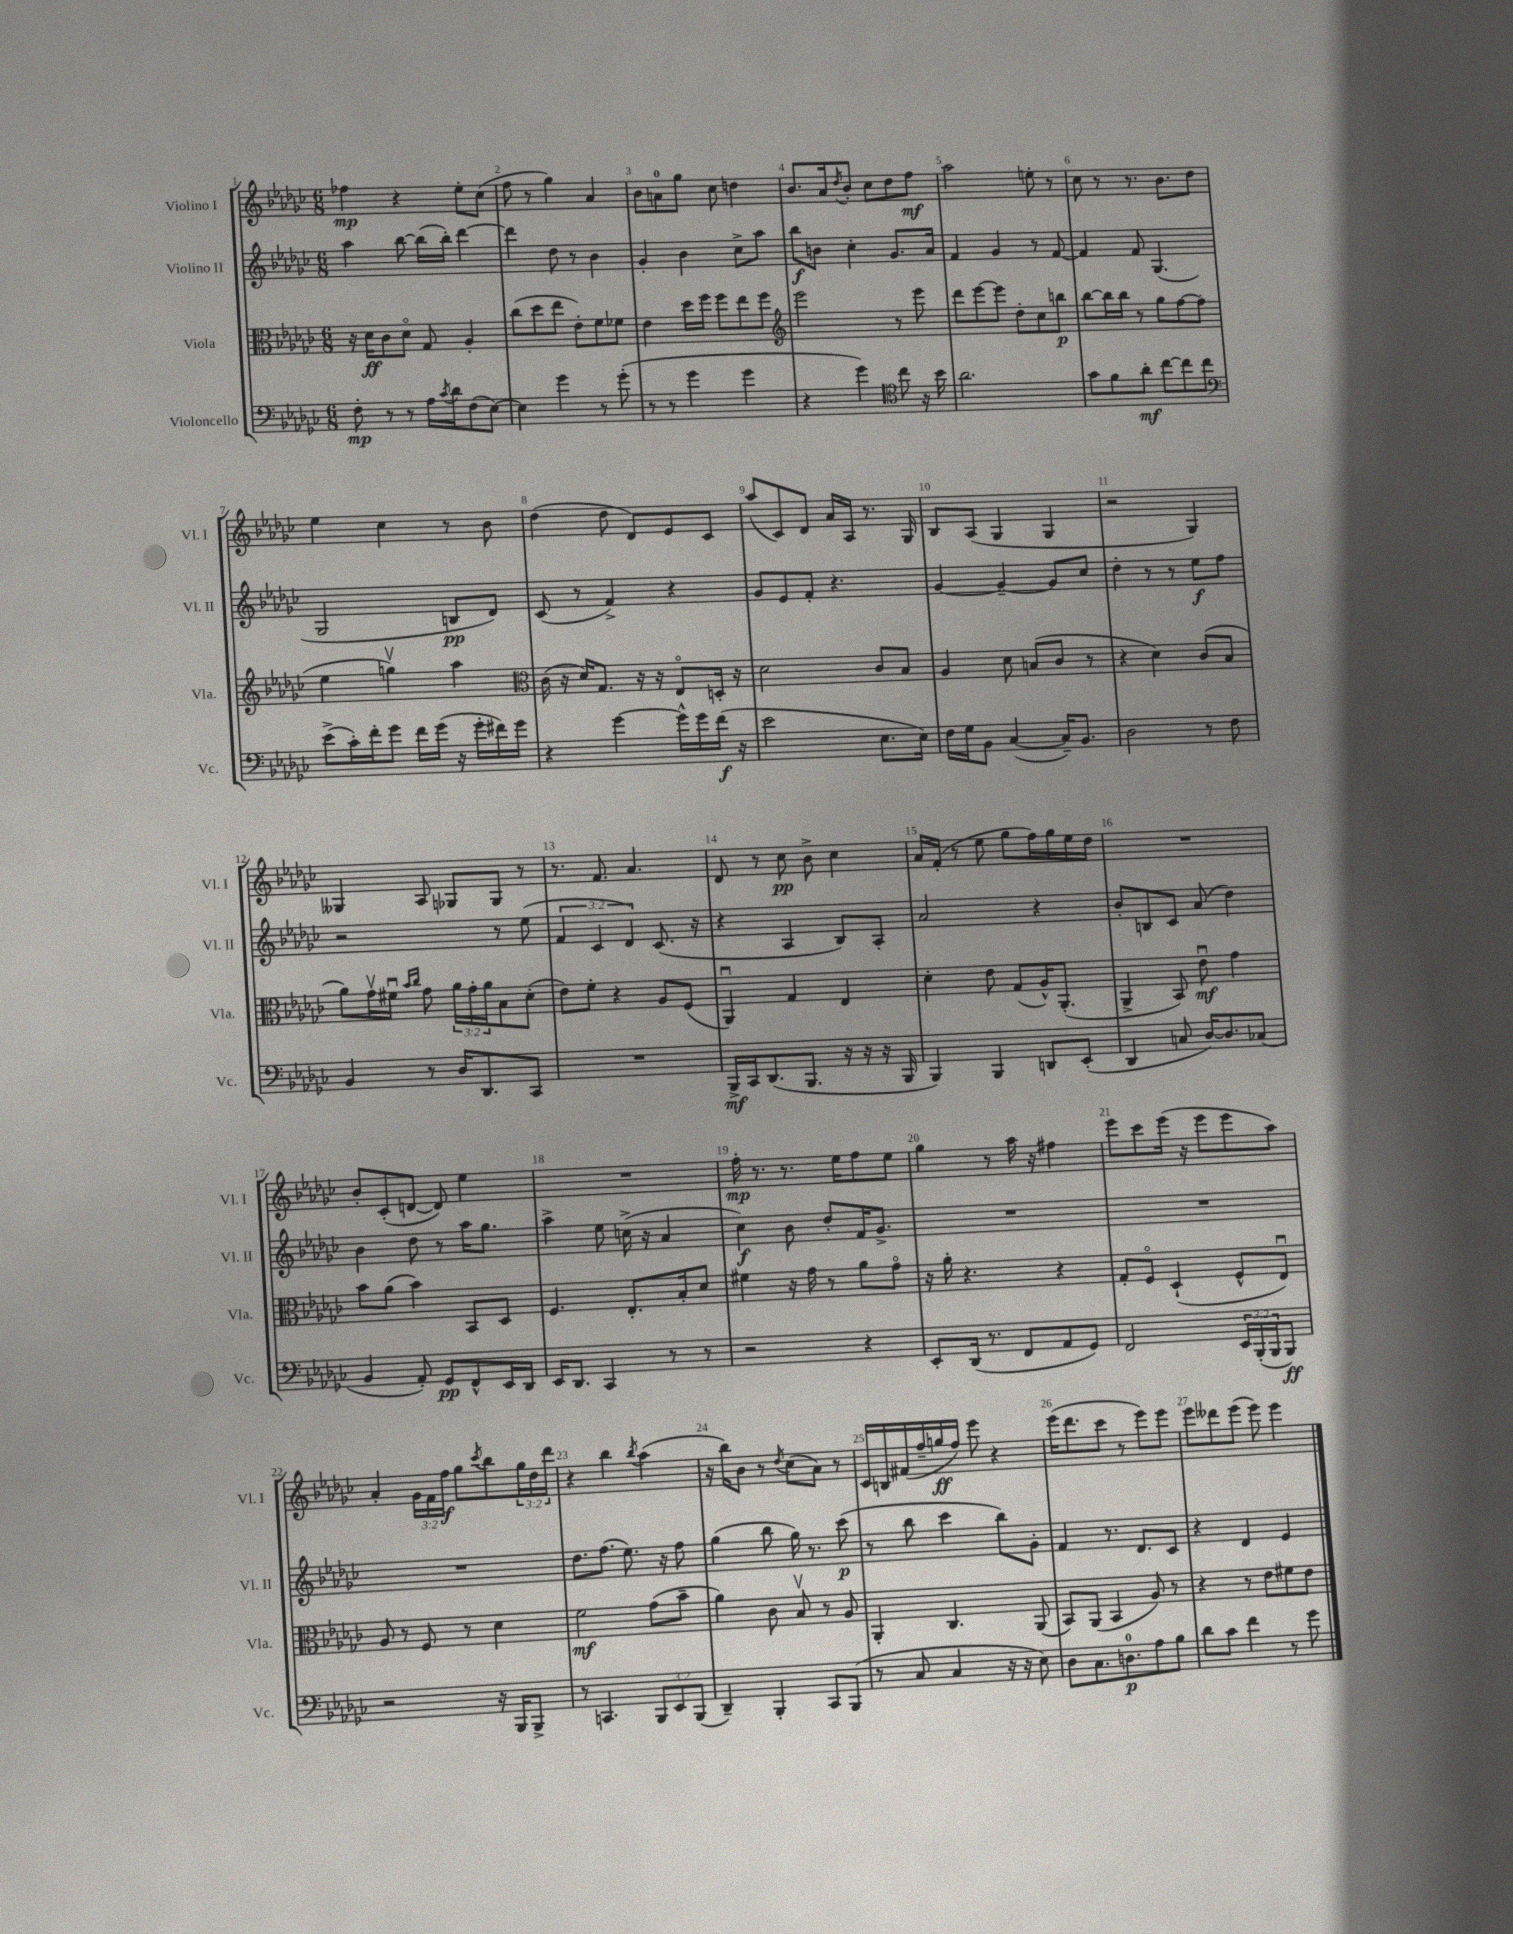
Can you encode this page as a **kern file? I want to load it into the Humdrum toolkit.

**kern	**kern	**kern	**kern
*staff4	*staff3	*staff2	*staff1
*clefF4	*clefC3	*clefG2	*clefG2
*k[b-e-a-d-g-c-]	*k[b-e-a-d-g-c-]	*k[b-e-a-d-g-c-]	*k[b-e-a-d-g-c-]
*M6/8	*M6/8	*M6/8	*M6/8
8F'	16r	4aa-	4ff-
.	16d-	.	.
8r	8c-	.	.
8r	8d-o	[8bb-	4r
16A-	8G-	(16bb-]	.
8qc-	.	.	.
16d-	.	16bb-')	.
(8F	4A-'	[4ddd-	8ee-'
[8E-)	.	.	(8cc-
=	=	=	=
4E-]	(8cc-	4ddd-]	8ff
.	8dd-	.	8r
4g-	8ee-	8dd-	4gg-)
.	8e-')	8r	.
8r	8f	4b-	4a-
(8g-'	8f-	.	.
=	=	=	=
8r	4e-	4g-'	8b-
8r	.	.	8a
4g-	16dd-	4b-	8gg-
.	16ff	.	.
.	8ff	.	8cc-
4g-	8ee-	8cc-^	4dd
.	8ff	8aa-	.
=	=	=	=
*	*clefG2	*	*
4r	2eee-	8bb-	8.b-
.	.	8b	.
.	.	.	16a-
.	.	.	8qdd-
4g-)	.	4cc-'	8b-'
.	.	.	8cc-
*clefC4	*	*	*
8cc-	8r	8.g-	8dd-
16r	8eee-	.	8ff
16b-	.	16a-	.
=	=	=	=
2.a-	8ddd-	4f	2aa-
.	[8eee-	.	.
.	8eee-]	4g-	.
.	8dd-'	.	.
.	8cc-	8r	8ee'
.	8bb	[8f	8r
=	=	=	=
8g-	[8bb-	4f]	8cc-
8f	16bb-]	.	8r
.	16bb-	.	.
8a-'	8r	8f	8.r
[8cc-	8gg-	(4.G-	.
.	.	.	8.b-
8cc-]	[8ff	.	.
8cc-	(8ff]	.	8dd-
=	=	=	=
*clefF4	*	*	*
(8e-^	4ee-	2G-	4ee-
16c-')	.	.	.
16f'	.	.	.
8g-	4ggv)	.	4cc-
16f	.	.	.
(16g-	.	.	.
16r	4aa-	8B	8r
16g-'	.	.	.
16f#)	.	8d-)	8b-
16g-	.	.	.
=	=	=	=
*	*clefC3	*	*
4r	(16c-	(8c-	(4dd-
.	16r	.	.
.	16d-)	8r	.
.	8.G-	.	.
[4g-	.	4f^)	8dd-
.	16r	.	8d-)
.	16r	.	.
16g-^^]	8E-o	4r	8e-
16g-	.	.	.
(16f	16D'	.	8c-
16r	16r	.	.
=	=	=	=
2e-	2d-	8g-	(8aa-
.	.	8e-	8c-)
.	.	8f'	8d-
.	.	4.r	16a-
.	.	.	16A-
8.E-	8c-	.	8.r
.	8B-	.	.
16E-)	.	.	16G-
=	=	=	=
16F	4A-	[4g-	8B-
16G-	.	.	.
8BB-	.	.	(8A-
([4C-	8d-	4g-~_	4G-
.	(8B	.	.
16C-~])	8c-	8g-]	4G-
8.BB-	.	.	.
.	8r	8cc-	.
=	=	=	=
2D-	4r	4dd-'	2r
.	4d-)	8r	.
.	.	8r	.
8r	(8c-	8ee-	4G-)
8F	8B-	8ff	.
=	=	=	=
4BB-	8a-)	2r	4G--
.	16g-v	.	.
.	16f#u	.	.
.	16qqb-	.	.
.	16qqcc-	.	.
8r	8g-	.	8A-
16D-	24a-	.	8G-
.	24g-'	.	.
8.DD-	.	.	.
.	24a-	.	.
.	8B-	8r	8G-
8CC-	(8d-'	(8ee-	8r
=	=	=	=
2.r	8e-)	6f	8.r
.	8f'	.	.
.	.	6c-	.
.	.	.	8.f
.	4r	.	.
.	.	6d-)	.
.	.	.	4.a-
.	8A-	(8.c-	.
.	(8F	.	.
.	.	16r	.
=	=	=	=
16BBB-^	4AA-u)	4r	8d-
16CC-	.	.	.
(8.DD-	.	.	8r
.	4G-	4A-	8cc-
8.BBB-	.	.	.
.	.	.	8b-^
16r	4E-	8B-)	4cc-
16r	.	.	.
16r	.	8A-'	.
16BBB-	.	.	.
=	=	=	=
4BBB-)	4d-'	2a-	16a-
.	.	.	(16f'
.	.	.	8r
4BBB-	8e-	.	8ee-
.	(8G-	.	8gg-
8DD	16A-^^)	4r	16ff)
.	(8.AA-'	.	16gg-
(8EE-'	.	.	16ee-
.	.	.	16dd-
=	=	=	=
4DD-	4AA-^	8b-'	2.r
.	.	8B	.
8C	8BB-)	8c-	.
[16D-)	8e-u	(8a-	.
8.D-]	.	.	.
.	4g-	4dd-)	.
(8C-	.	.	.
=	=	=	=
4BB-	8b-	4b-	8b-'
.	(8a-	.	(8c-'
8AA-')	4b-)	8dd-	[8d
8GG-	.	8r	8d])
8FF^^	8BB-	16aa-	4ee-
.	.	8.gg-	.
16EE-	8D-	.	.
16DD-	.	.	.
=	=	=	=
16EE-	4.F	4aa-^	2.r
8.DD-	.	.	.
4CC-	.	8ee-	.
.	8.E-'	(16cc^	.
.	.	16r	.
8r	.	4a-	.
.	16B-'	.	.
8r	8d-	.	.
=	=	=	=
2r	4f#	4cc-)	16ff'
.	.	.	8.r
.	16r	8b-	8.r
.	16g-	.	.
.	8r	8dd-'	.
.	.	.	16ee-
4r	8a-	16f	8ff
.	.	8.g-^	.
.	8g-o	.	8ee-
=	=	=	=
8EE-'	16r	2.r	4gg-
.	16a-'	.	.
(16DD-	4.r	.	.
8.r	.	.	.
.	.	.	8r
8FF	.	.	16aa-
.	.	.	16r
8AA-	4r	.	4ff#
8GG-)	.	.	.
=	=	=	=
2FF	8G-'	2.r	8eee-
.	8Fo	.	8ccc-
.	(4D-`	.	(16eee-
.	.	.	16r
.	.	.	8eee-
24EE-	8F^^	.	8eee-
(24BBB-'	.	.	.
24BBB-	.	.	.
8BBB-)	8E-u)	.	8aa-)
=	=	=	=
2r	8A-	2.r	4a-'
.	8r	.	.
.	8F	.	24g-
.	.	.	24f
.	.	.	24ff
.	8r	.	8gg-
.	.	.	8qccc-
16r	4d-	.	8bb-
16BBB-	.	.	.
8BBB-^	.	.	24gg-
.	.	.	24dd-
.	.	.	24ddd-
=	=	=	=
8r	2f	8.dd-	4r
4.CC	.	.	.
.	.	(8.ff	.
.	.	.	4bb-
.	.	8.ee-)	.
.	.	.	8qbb-
12BBB-	(8g-	.	(4aa-
.	.	16r	.
12EE-	.	.	.
.	8b-~	8ff	.
(12BBB-	.	.	.
=	=	=	=
4DD-~)	4a-)	(4gg-	16r
.	.	.	16bb-)
.	.	.	8b-
4BBB-'	8c-	8bb-	8r
.	.	.	8qdd-
.	8B-v	16gg-)	(8cc-
.	.	8.r	.
8CC-	8r	.	8a-)
(8BBB-	8A-	(8ccc-	8r
=	=	=	=
8r	4AA-'	8r	16c-
.	.	.	16B
8C-	.	8bb-	(16f#
.	.	.	16ff~
4C-	4.C-	4ccc-	16gg
.	.	.	16ff)
.	.	.	8eee-
16r	.	8bb-)	4r
16r	.	.	.
8E-)	(8AA-	8g-'	.
=	=	=	=
8D-	8BB-)	4f	(16eee-
.	.	.	8.ddd-
8.C-	(8AA-	.	.
.	4BB-	8.r	8ccc-
8.D	.	.	.
.	.	.	8r
.	.	8.d-	.
8A-	8A-)	.	8eee-)
8B-	8r	8c-	8eee-
=	=	=	=
8d-	4r	4r	8eee-
8c-	.	.	8ddd--
4f	8r	4d-	(8eee-
.	8e-	.	8eee-)
8r	8f#	4e-	4eee-
8g-	8e-	.	.
==	==	==	==
*-	*-	*-	*-
